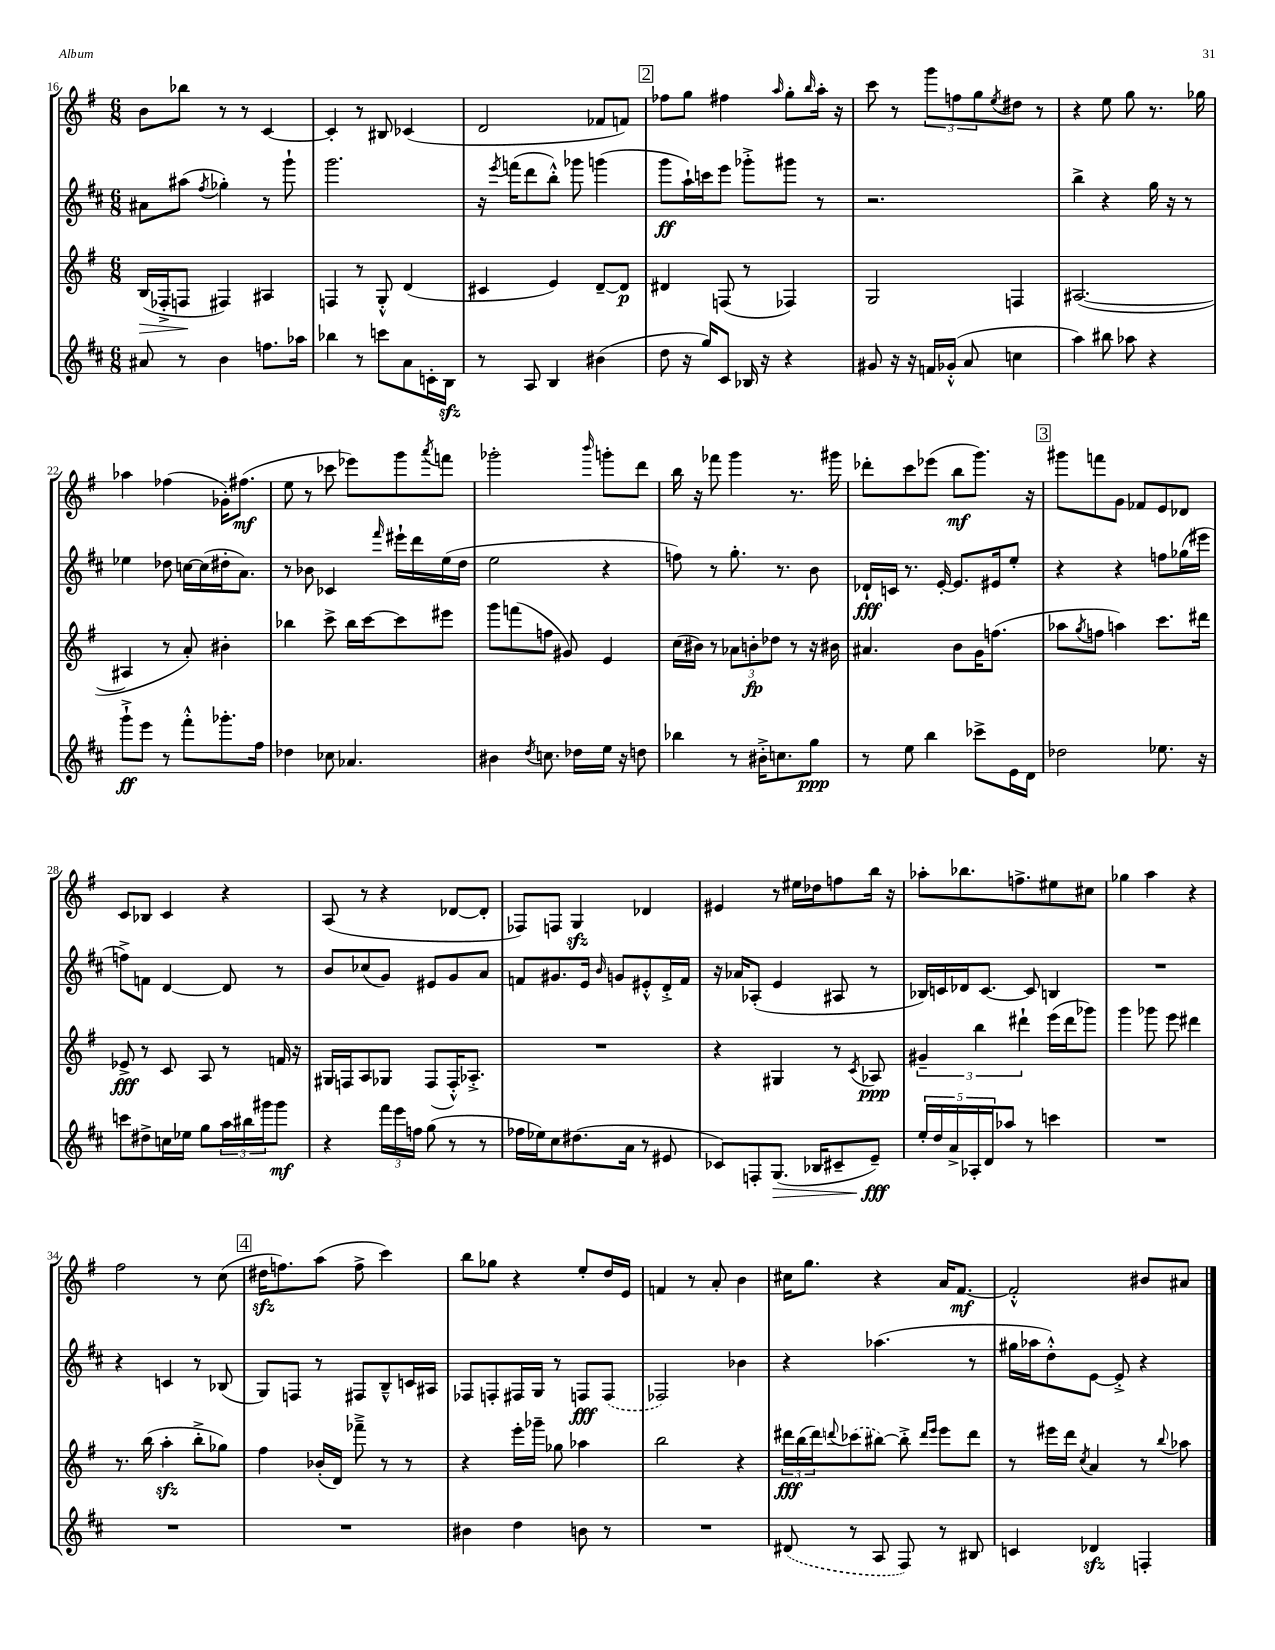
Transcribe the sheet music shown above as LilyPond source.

<<
\new StaffGroup <<
\new Staff = "s0" {
    \clef treble \key g \major \numericTimeSignature \time 6/8
    b'8 bes''8 r8 r8 c'4~ |
    c'4-. r8 bis8 ces'4( |
    d'2 fes'8 f'8) |
    \mark \markup { \box "2" } fes''8 g''8 fis''4 \grace { a''16 } g''8-. \grace { b''16 } a''16-. r16 |
    c'''8 r8 \tuplet 3/2 { g'''8 f''8 g''8 } \acciaccatura { e''8 } dis''8 r8 |
    r4 e''8 g''8 r8. ges''16 |
    aes''4 fes''4( ges'16-.) fis''8.\mf( |
    e''8 r8 ces'''8 ees'''8) g'''8 \acciaccatura { a'''8 } f'''8 |
    ges'''2-. \grace { b'''16 } g'''8-. d'''8 |
    b''16 r16 fes'''8 g'''4 r8. gis'''16 |
    des'''8-. c'''8 ees'''8( b''8\mf g'''8.) r16 |
    \mark \markup { \box "3" } gis'''8 f'''8 g'8 fes'8 e'8 des'8 |
    c'8 bes8 c'4 r4 |
    a8( r8 r4 des'8~ des'8-. |
    fes8) f8 g4\sfz des'4 |
    eis'4 r8 eis''16 des''16 f''8 b''16 r16 |
    aes''8-. bes''8. f''8.-> eis''8 cis''8 |
    ges''4 a''4 r4 |
    fis''2 r8 c''8( |
    \mark \markup { \box "4" } dis''16\sfz f''8.) a''8( f''8-> c'''4) |
    b''8 ges''8 r4 e''8-. d''16 e'16 |
    f'4 r8 a'8-. b'4 |
    cis''16 g''8. r4 a'16 fis'8.~\mf |
    fis'2-.-^ bis'8 ais'8 \bar "|." |
}
\new Staff = "s1" {
    \clef treble \key d \major \numericTimeSignature \time 6/8
    ais'8 ais''8( \acciaccatura { fis''8 } ges''4-.) r8 g'''8-! |
    g'''2. |
    r16 \acciaccatura { e'''8 } f'''16( d'''8 b''8-.-^) ges'''8 g'''4( |
    \mark \markup { \box "2" } g'''8\ff a''16-!) c'''16 e'''8 ges'''8-.-> gis'''8 r8 |
    r2. |
    b''4-> r4 g''16 r16 r8 |
    ees''4 des''8 c''16~ c''16( dis''16-. a'8.) |
    r8 bes'8 ces'4 \grace { fis'''16 } eis'''16-! d'''16 e''16( d''16 |
    e''2 r4 |
    f''8) r8 g''8.-. r8. b'8 |
    des'16-!\fff c'16 r8. e'16~-. e'8. eis'16 e''8-. |
    \mark \markup { \box "3" } r4 r4 f''8 ges''16( eis'''16 |
    f''8->) f'8 d'4~ d'8 r8 |
    b'8 ces''8( g'8) eis'8 g'8 a'8 |
    f'8 gis'8. e'16 \grace { b'16 } g'8 eis'8-.-^ d'16-.-> f'16 |
    r16 aes'16 aes8-.( e'4 ais8 r8 |
    bes16) c'16 des'16 c'8.~ c'8 b4 |
    R2. |
    r4 c'4 r8 bes8( |
    \mark \markup { \box "4" } g8) f8 r8 fis8 b8---^ c'16 ais16 |
    fes8 f8-. fis16 g16 r8 f8\fff \once \slurDashed f8( |
    fes2) bes'4 |
    r4 aes''4.( r8 |
    gis''16 aes''16 d''8-.-^) e'8~ e'8-.-> r4 \bar "|." |
}
\new Staff = "s2" {
    \clef treble \key g \major \numericTimeSignature \time 6/8
    b16\>( fes16-.-> f8\! fis4) ais4 |
    f4 r8 g8-.-^ d'4( |
    cis'4 e'4) d'8~-- d'8\p |
    \mark \markup { \box "2" } dis'4 f8( r8 fes4) |
    g2 f4 |
    ais2.~( |
    ais4 r8 a'8-.) bis'4-. |
    bes''4 c'''8-> bes''16 c'''16~ c'''8 eis'''8 |
    g'''8 f'''8( f''8 gis'8) e'4 |
    c''16( bis'16) r8 \tuplet 3/2 { aes'8 b'8-.\fp des''8 } r8 r16 bis'16 |
    ais'4. b'8 g'16 f''8.( |
    \mark \markup { \box "3" } aes''8 \acciaccatura { g''8 } f''8 a''4) c'''8. dis'''16 |
    ees'8->\fff r8 c'8 a8 r8 f'16 r16 |
    gis16 f16 a8 ges8 f8( f16-.-^) aes8.-.-> |
    R2. |
    r4 gis4 r8 \acciaccatura { c'8 } aes8\ppp |
    \tuplet 3/2 { gis'4-- b''4 dis'''4-! } e'''16( dis'''16 ges'''8) |
    g'''4 ges'''8 e'''8 dis'''4 |
    r8. b''16( a''4-.\sfz b''8-.-> ges''8) |
    \mark \markup { \box "4" } fis''4 bes'16-.( d'16) fes'''8---> r8 r8 |
    r4 e'''16-. ges'''16-- ges''8 aes''4 |
    b''2 r4 |
    \tuplet 3/2 { dis'''16\fff b''16( dis'''16) } \appoggiatura { d'''8 } \once \slurDashed ces'''8( bis''8~) bis''8-.-> \grace { d'''16 e'''16 } e'''8 d'''8 |
    r8 eis'''16 d'''16 \acciaccatura { c''8 } a'4 r8 \appoggiatura { b''8 } aes''8 \bar "|." |
}
\new Staff = "s3" {
    \clef treble \key d \major \numericTimeSignature \time 6/8
    ais'8 r8 b'4 f''8. aes''16 |
    bes''4 r8 c'''8 a'8 c'16-. b16\sfz |
    r8 a8 b4 bis'4( |
    \mark \markup { \box "2" } d''8 r16 g''16) cis'8 bes16 r16 r4 |
    gis'8 r16 r16 f'16 ges'16-.-^( a'8 c''4 |
    a''4) bis''8 aes''8 r4 |
    g'''8-!->\ff e'''8 r8 fis'''8-.-^ ges'''8.-. fis''16 |
    des''4 ces''8 aes'4. |
    bis'4 \acciaccatura { d''8 } c''8. des''16 e''16 r16 d''8 |
    bes''4 r8 bis'16-.-> c''8. g''8\ppp |
    r8 e''8 b''4 ces'''8-> e'16 d'16 |
    \mark \markup { \box "3" } des''2 ees''8. r16 |
    c'''8 dis''8-> c''16 ees''16 g''8 \tuplet 3/2 { a''16 bis''16 gis'''16 } gis'''8\mf |
    r4 \tuplet 3/2 { fis'''16 e'''16 f''16 } g''8( r8 r8 |
    fes''16 ees''16) cis''8 dis''8.( a'16 r8 eis'8 |
    ces'8) f8-. g8.\>( bes16 cis'8-- e'8--\fff\!) |
    \tuplet 5/4 { e''16-. d''16 a'16-> aes16-. d'16 } aes''8 r8 c'''4 |
    R2. |
    R2. |
    \mark \markup { \box "4" } R2. |
    bis'4 d''4 b'8 r8 |
    R2. |
    \once \slurDashed dis'8( r8 a8 fis8) r8 bis8 |
    c'4 des'4\sfz f4-. \bar "|." |
}
>>
>>
\layout { \context { \Score currentBarNumber = #16 } }
